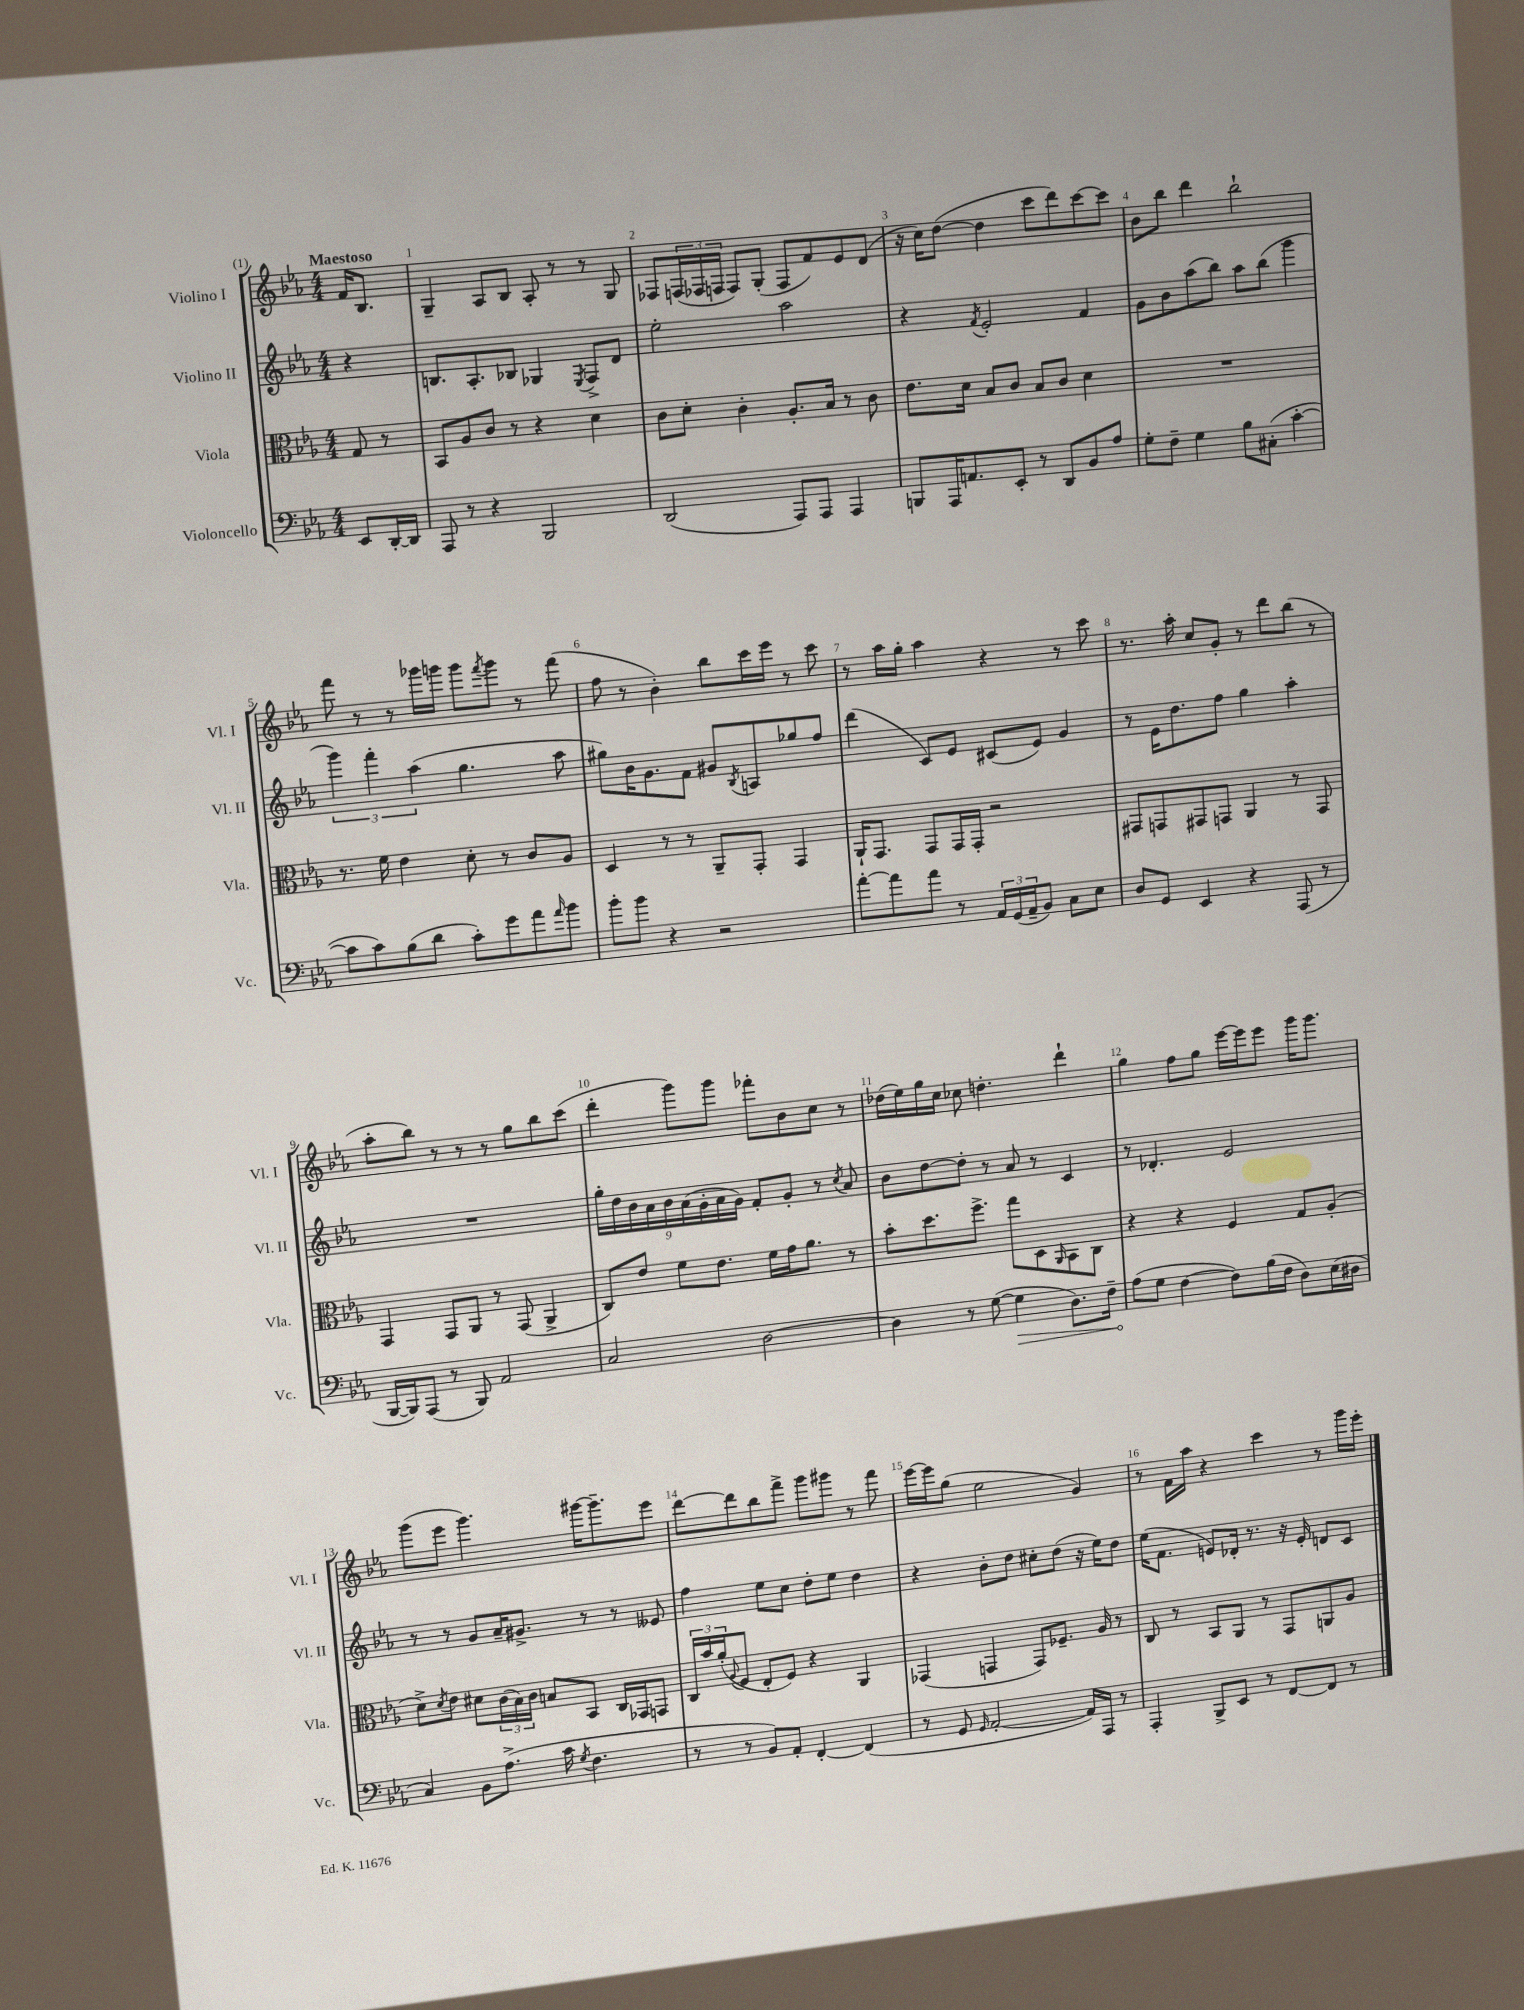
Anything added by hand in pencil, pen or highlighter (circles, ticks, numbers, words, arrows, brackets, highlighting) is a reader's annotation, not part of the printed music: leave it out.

**kern	**kern	**kern	**kern
*staff4	*staff3	*staff2	*staff1
*clefF4	*clefC3	*clefG2	*clefG2
*k[b-e-a-]	*k[b-e-a-]	*k[b-e-a-]	*k[b-e-a-]
*M4/4	*M4/4	*M4/4	*M4/4
8EE-	8G	4r	16f
.	.	.	8.B-
[16DD'	8r	.	.
16DD]	.	.	.
=	=	=	=
8AAA-	8BB-	8.B	4G~
8r	8A-	.	.
.	.	8.A-'	.
4r	8c	.	8A-
.	8r	8B-	8B-
2BBB-	4r	4G-	8A-'
.	.	.	8r
.	.	8qE-	.
.	4d	8F^	8r
.	.	8d	8G
=	=	=	=
(2DD	8c	2ee-'	8F-
.	8d'	.	(24F
.	.	.	24F-
.	.	.	24F
.	4c'	.	8F)
.	.	.	(8G'
8AAA-)	8.A-'	2aa-	8F
8AAA-	.	.	8f)
.	16B-	.	.
4AAA-	8r	.	8e-
.	8c	.	(8d
=	=	=	=
8BBB	8.e-	4r	16r
.	.	.	16cc)
16AAA-	.	.	([8dd
8.AA	16d	.	.
.	.	8qf	.
.	8B-	2e-'	4dd]
8EE-'	8c	.	.
8r	8B-	.	8ccc
8DD	8c	.	8ddd)
8BB-	4d	4f	[8ccc
8A-	.	.	8ccc]
=	=	=	=
8G'	1r	8g	8b-
8F~	.	8b-	8bb-
4G	.	(8aa-	4ddd
.	.	8bb-)	.
8B-	.	8aa-	2bb-`
(8C#'	.	(8bb-	.
[4c'	.	4ggg	.
=	=	=	=
8c]	8.r	6ggg)	8fff
8c)	.	.	8r
.	.	6fff'	.
.	16f	.	.
(8B-	4e-	.	8r
.	.	(6aa-	.
8d	.	.	16ggg-
.	.	.	16ggg
8c')	8d'	4.gg	8ggg
.	.	.	8qfff
8g	8r	.	8ggg
8a-	8c	.	8r
16qqa-	.	.	.
8b-	8A-	8aa-	(8fff
=	=	=	=
8b-'	4D	8gg#)	8ff
8b-	.	16b-	8r
.	.	8.g	.
4r	8r	.	4b-')
.	8r	8f	.
2r	8AA-~	8g#	8bb-
.	.	8qB-	.
.	8GG'	8A	16ccc
.	.	.	16eee-
.	4GG	8gg-	8r
.	.	8ff	8ccc
=	=	=	=
[8a-'	16AA-`	(4ddd	8r
.	8.GG	.	.
8a-]	.	.	16aa-
.	.	.	16gg'
8a-	8GG	8c)	4aa-
8r	16GG	8e-	.
.	16GG'	.	.
24AA-	2r	(8c#	4r
(24GG	.	.	.
24AA-~	.	.	.
8BB-)	.	8e-)	.
8C	.	4g	8r
8E-	.	.	8ccc
=	=	=	=
8D	8GG#	8r	8.r
8GG	8GG	16e-	.
.	.	8.dd	16aa-'
4EE-	8GG#	.	8cc
.	8GG	8ff	8g'
4r	4AA-	4gg	8r
.	.	.	8ddd
(8AAA-	8r	4aa-'	(8bb-
8r	8GG	.	8r
=	=	=	=
[16BBB-	4GG	1r	8aa-'
16BBB-])	.	.	.
(8AAA-	.	.	8bb-)
8r	8GG	.	8r
8BBB-)	8AA-	.	8r
2AA-	8r	.	8r
.	(8GG	.	8gg
.	4AA-^	.	8bb-
.	.	.	(8ccc
=	=	=	=
2C	8C)	18gg'	4ddd'
.	.	18dd	.
.	.	18b-	.
.	8e-	.	.
.	.	18a-	.
.	.	18b-	.
.	8f	.	8ggg)
.	.	(18a-	.
.	.	18g'	.
.	8.e-	.	8ggg
.	.	18a-	.
.	.	18g)	.
[2D	.	8f'	8fff-'
.	16f	.	.
.	16g	8g'	8b-
.	8.a-	.	.
.	.	8r	8cc
.	.	8qcc	.
.	8r	8a-	8r
=	=	=	=
4D]	8b-'	8b-	(16dd-
.	.	.	16ee-)
.	8.dd	[8dd	16gg
.	.	.	16cc
8r	.	8dd']	8cc-
.	8.ff^	.	.
([8G	.	8r	4.dd'
4G]	8gg	8a-	.
.	8D	8r	.
.	16qqAA-	.	.
8.D)	8BB-	4c	4ddd`
.	8C	.	.
16F~	.	.	.
=	=	=	=
(8A-	4r	8r	4gg
8G	.	4.d-'	.
[4F	4r	.	8ff
.	.	.	8gg
8F])	4F	2e-	[16eee-
.	.	.	16eee-]
(16B-	.	.	8eee-
16F	.	.	.
8D)	8G	.	16ggg
.	.	.	8.ggg
(16E-	(8A-'	.	.
16D#	.	.	.
=	=	=	=
4C)	8d^)	8r	(8ggg
.	8qd	.	.
.	8e-	8r	8eee-
8BB-	8d#	8g	4.ggg)
(8.A-^	(24c	16a-~	.
.	24B-)	.	.
.	.	8.g#^	.
.	24c	.	.
.	8B	.	.
16c	.	.	.
8qG	.	.	.
4.F	8BB-	8r	[16ggg#
.	.	.	8.ggg#~]
.	16C	8r	.
.	16GG-	.	.
.	8GG	8e--	8eee-
=	=	=	=
8r	24C	4ff	[8ddd
.	24b-	.	.
.	(24a-'	.	.
.	8qqA-	.	.
8r	8F	.	8ddd]
8BB-)	8E-'	8ee-	8bb-
8AA-'	8F)	8cc	8fff^
[4FF'	4r	8dd'	8ggg
.	.	8ee-	8ggg#
(4FF]	4AA-	4dd	8r
.	.	.	8fff
=	=	=	=
8r	(4GG-	4r	[16eee-
.	.	.	16eee-]
8GG	.	.	(8gg
16qqGG	.	.	.
[2AA-'	4GG	8b-'	2ee-
.	.	8dd	.
.	8GG)	8cc#'	.
.	8.F-~	(8dd	.
16AA-])	.	16r	4g)
16AAA-	16A-	16ee-)	.
8r	8r	8dd	.
=	=	=	=
4AAA-'	8C	(16ee-	8r
.	.	8.f	.
.	8r	.	16f
.	.	.	16aa-
8BBB-^	8BB-	8e)	4r
8EE-	8AA-	16d-'	.
.	.	8.r	.
8r	8r	.	4ccc
[8FF	8GG	16r	.
.	.	16e'	.
8FF]	8AA	8d	8r
8r	8A-	8c	16ggg
.	.	.	16eee-'
==	==	==	==
*-	*-	*-	*-
